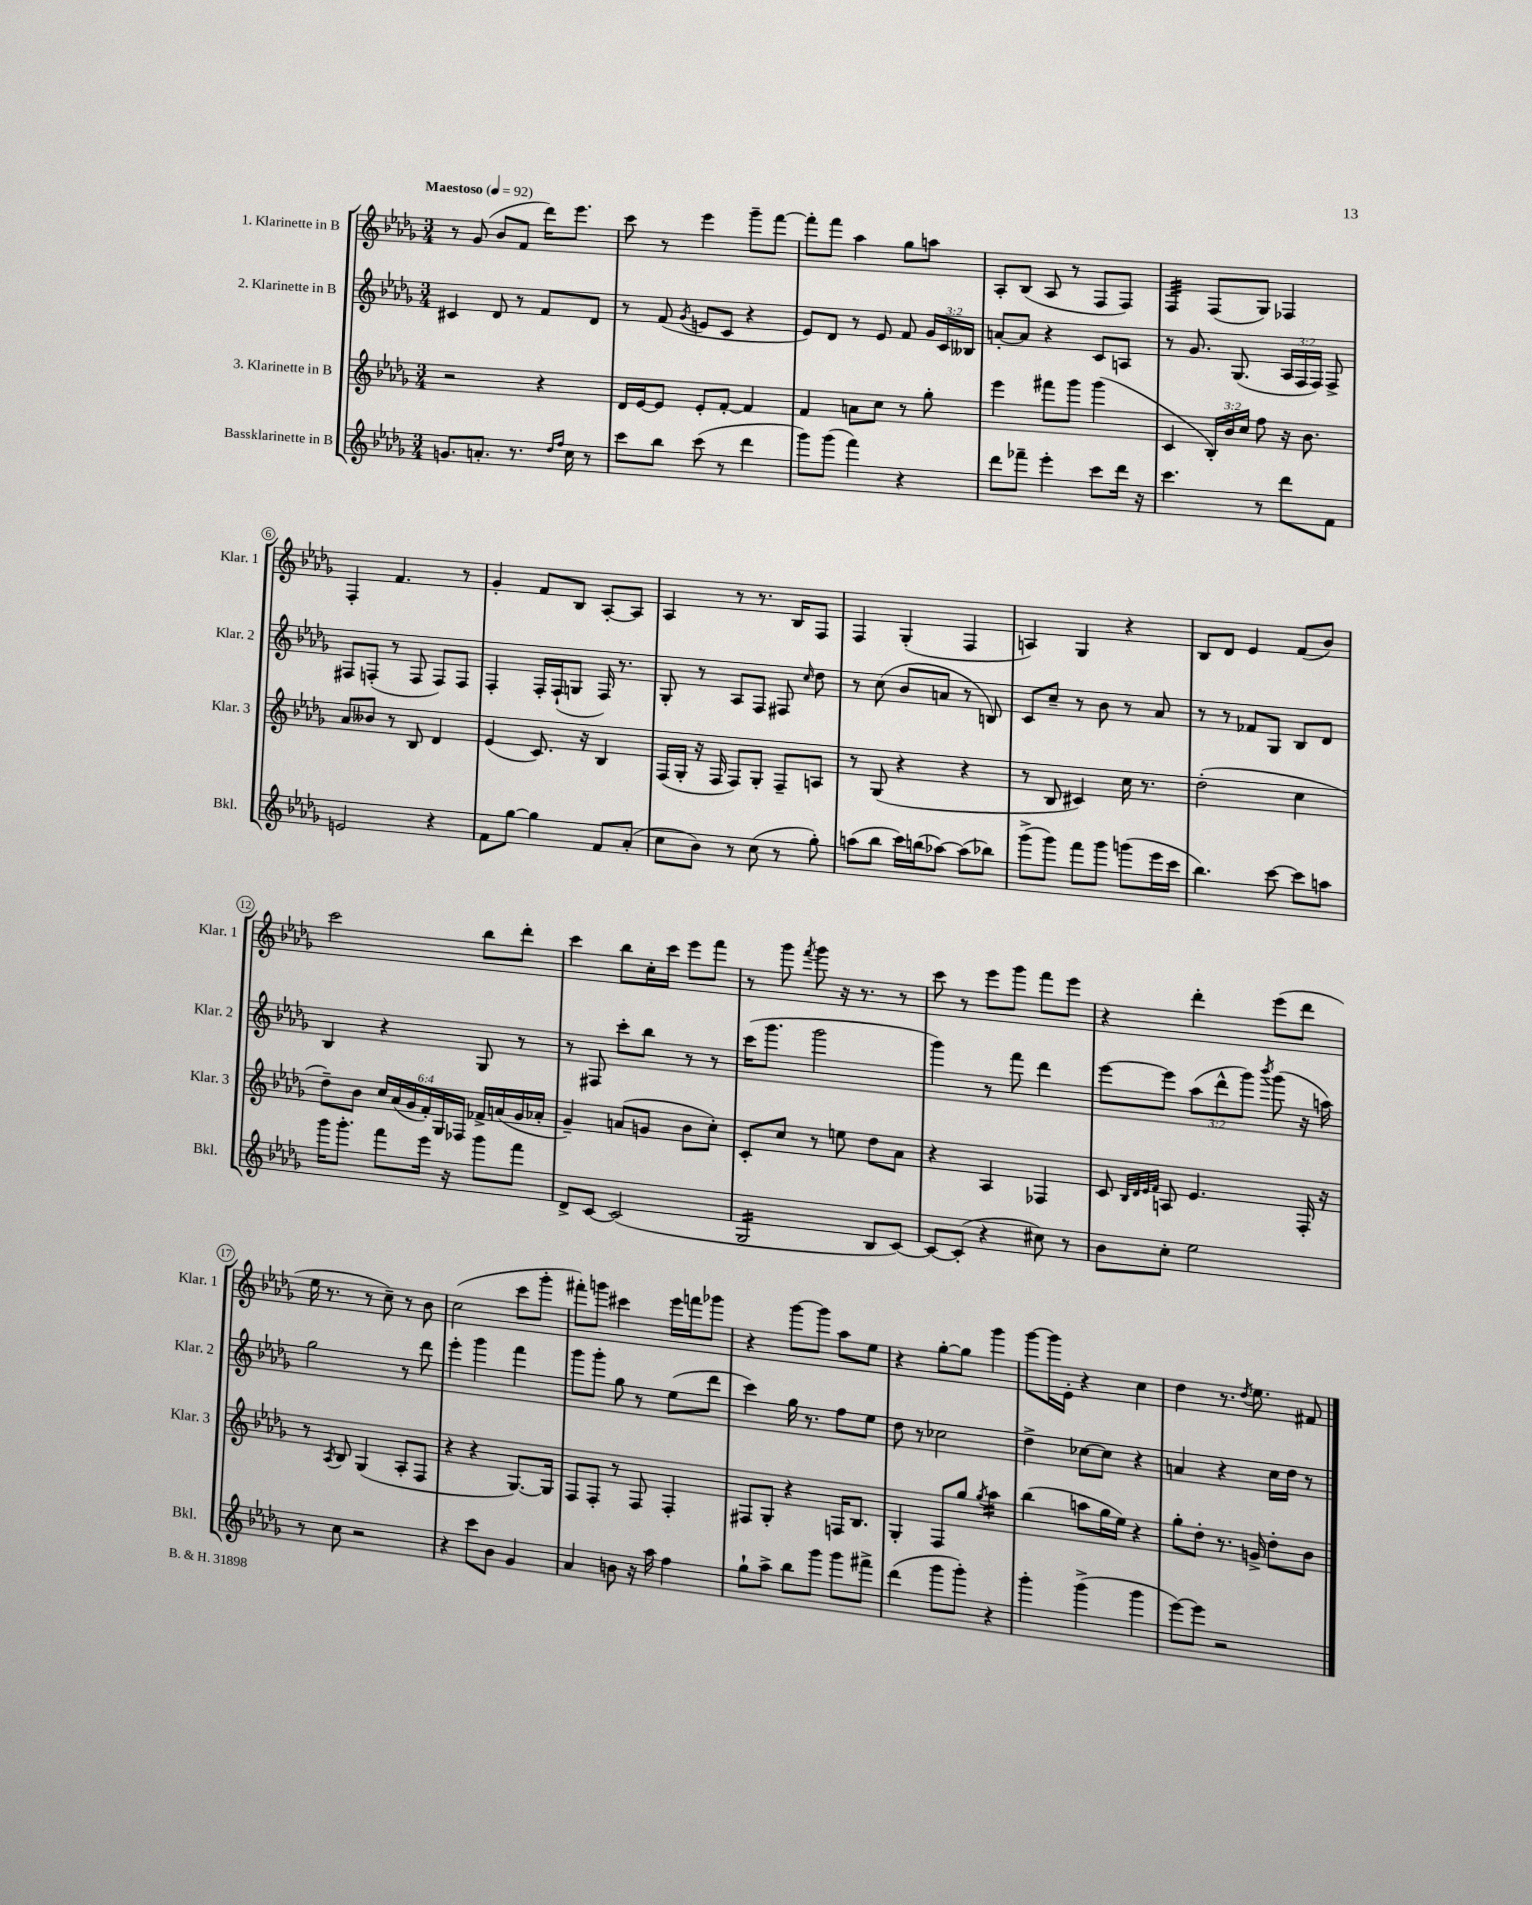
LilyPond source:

<<
\new StaffGroup <<
\new Staff = "s0" \with { instrumentName = "1. Klarinette in B" shortInstrumentName = "Klar. 1" } {
    \clef treble \key des \major \numericTimeSignature \time 3/4 \tempo "Maestoso" 4 = 92
    \autoBeamOff r8 ges'8( bes'8[ f'8] des'''16[) ees'''8.] |
    c'''8 r8 ees'''4 ges'''8[-- f'''8]~ |
    f'''8[-. f'''8] aes''4 ges''8[ a''8] |
    aes8[-. bes8]( aes8 r8 f8[ f8]) |
    f4:32 f8[( ges8]) fes4 |
    f4-. f'4. r8 |
    ges'4-. f'8[ bes8] aes8[~-. aes8] |
    aes4 r8 r8. bes16[ f8] |
    f4 ges4-.( f4 |
    a4) ges4 r4 |
    bes8[ des'8] ees'4 f'8[( bes'8]) |
    c'''2 bes''8[ des'''8]-. |
    c'''4 bes''8[ c''16-. c'''16] ees'''8[ f'''8] |
    r8 ges'''8 \acciaccatura { f'''8 } ges'''8 r16 r8. r8 |
    c'''8 r8 ees'''8[ ges'''8] f'''8[ ees'''8] |
    r4 des'''4-. ees'''8[( des'''8] |
    ees''16 r8. r8 c''8--) r8 bes'8 |
    c''2( c'''8[ ges'''8]-. |
    fis'''8[-.) g'''8] cis'''4 ees'''16[ f'''16 ges'''8] |
    r4 ges'''8[~ ges'''8] aes''8[ ees''8] |
    r4 ges''8[~-. ges''8] ges'''4 |
    ges'''8[~ ges'''16 ees'16]-. r4 c''4 |
    des''4 r8. \acciaccatura { des''8 } ees''8. fis'8 \bar "|." |
}
\new Staff = "s1" \with { instrumentName = "2. Klarinette in B" shortInstrumentName = "Klar. 2" } {
    \clef treble \key des \major \numericTimeSignature \time 3/4 \override Staff.TupletNumber.text = #tuplet-number::calc-fraction-text
    \autoBeamOff cis'4 des'8 r8 f'8[ des'8] |
    r8 f'8( \acciaccatura { ges'8 } e'8[ c'8] r4 |
    ees'8[) des'8] r8 ees'8 f'8 \tuplet 3/2 { ges'16[ c'16 beses16] } |
    a'8[~-. a'8] r4 c'8[ a8] |
    r8 ges'8. ges8.( \tuplet 3/2 { aes16[ f16 f16]) } f8-> |
    fis8[ f8]-.( r8 f8 f8[) f8] |
    f4-. f16[-. f16-!( g8] f16) r8. |
    ges8-. r8 aes8[ f8] fis8 \grace { c''16 } des''8 |
    r8 c''8( bes'8[ a'8] r8 b8) |
    c'8[ c''8]-- r8 bes'8 r8 aes'8 |
    r8 r8 fes'8[ ges8] bes8[ des'8] |
    bes4 r4 ges8 r8 |
    r8 fis8 c'''8[-. bes''8] r8 r8 |
    c'''16[( ges'''8.] ges'''2 |
    ges'''4) r8 f'''8 des'''4 |
    ees'''8[~ ees'''8] \tuplet 3/2 { aes''8[( des'''8-^ ges'''8]) } \acciaccatura { bes'''8 } ges'''8( r16 a''16) |
    ges''2 r8 des'''8 |
    ees'''4-. ges'''4 f'''4 |
    ges'''8[ ges'''8]-. ges''8 r8 ees''8[( des'''8] |
    c'''4) ges''16 r8. f''8[ ees''8] |
    des''8 r8 ces''2 |
    des''4-> ces''8[~ ces''8] r4 |
    a'4 r4 c''16[ des''16] r8 \bar "|." |
}
\new Staff = "s2" \with { instrumentName = "3. Klarinette in B" shortInstrumentName = "Klar. 3" } {
    \clef treble \key des \major \numericTimeSignature \time 3/4 \override Staff.TupletNumber.text = #tuplet-number::calc-fraction-text
    \autoBeamOff r2 r4 |
    des'16[ ees'16~ ees'8] ees'8[-. f'8]~-. f'4 |
    f'4 a'8[ c''8] r8 ges''8-. |
    ees'''4 fis'''8[ ges'''8] ges'''4( |
    c'4 \tuplet 3/2 { bes16[-.) bes'16 c''16] } f''8 r16 bes'8. |
    aes'8[ beses'8] r8 bes8 des'4 |
    ees'4( c'8.) r16 bes4 |
    f16[( ges16]-. r16 f16 f8[) ges8]-. f8[-- a8] |
    r8 ges8( r4 r4 |
    r8 bes8 cis'4) c''16 r8. |
    des''2-.( c''4 |
    des''8[--) bes'8] \tuplet 6/4 { c''16[ aes'16( ges'16 f'16-.) ges16 fes16] } fes'16[-> a'16( ges'16 aes'16]-. |
    ges'4--) a'8[( g'8] bes'8[ c''8]-.) |
    c'8[-. c''8] r8 e''8 des''8[ aes'8] |
    r4 aes4 fes4 |
    c'8 \grace { bes32[ des'32 ees'32 f'32] } a8 ees'4. f16-. r16 |
    r8 \acciaccatura { aes8 } bes8 ges4( aes8[-. f8] |
    r4 r4 ges8.[~) ges16] |
    f8[ f8]-. r8 f8 f4-. |
    fis8[ ges8]-. r4 f16[ bes8.] |
    ges4-. f8[ ges''8] \acciaccatura { ges''8 } aes''4:16 |
    bes''4( a''8[ ges''16 ees''16]) r4 |
    ges''8[-. des''8]-. r8. g'16-> des''8[-. bes'8] \bar "|." |
}
\new Staff = "s3" \with { instrumentName = "Bassklarinette in B" shortInstrumentName = "Bkl." } {
    \clef treble \key des \major \numericTimeSignature \time 3/4
    \autoBeamOff g'8.[ a'8.]-. r8. \grace { des''16[ f''16] } c''16 r8 |
    c'''8[ bes''8] c'''8( r8 des'''4 |
    ges'''8[) ges'''8]( f'''4) r4 |
    des'''8[ fes'''8]-- ees'''4-. c'''8[ des'''16] r16 |
    c'''4. r8 des'''8[ f'8] |
    e'2 r4 |
    f'8[ ges''8]~ ges''4 f'8[ aes'8]-.( |
    c''8[ bes'8]) r8 c''8( r8 ges''8-.) |
    a''8[( bes''8] c'''16[) b''16( aes''8]~) aes''8[( bes''8]) |
    ges'''8[->( ges'''8]) f'''8[ ges'''8] g'''8[( ees'''16 c'''16] |
    bes''4.) c'''8~ c'''8[ a''8] |
    ges'''16[ ges'''8.]-. f'''8[ ees'''16] r16 ges'''8[ f'''8] |
    des'8[-> c'8]~ c'2( |
    ges2:16 bes8[ c'8]~) |
    c'8[~ c'8]-.( r4 cis''8) r8 |
    bes'8[ c''8]-. ees''2 |
    r8 c''8 r2 |
    r4 c'''8[ bes'8] ges'4 |
    aes'4 b'8 r16 aes''16 f''4 |
    ges''8[-! aes''8]-> bes''8[ ges'''8] ges'''8[ fis'''8]-> |
    des'''4( ges'''8[ ges'''8]-.) r4 |
    ges'''4-. ges'''4->( ges'''4 |
    ees'''8[~) ees'''8] r2 \bar "|." |
}
>>
>>
\layout { \context { \Score \override BarNumber.stencil = #(make-stencil-circler 0.1 0.3 ly:text-interface::print) } }
